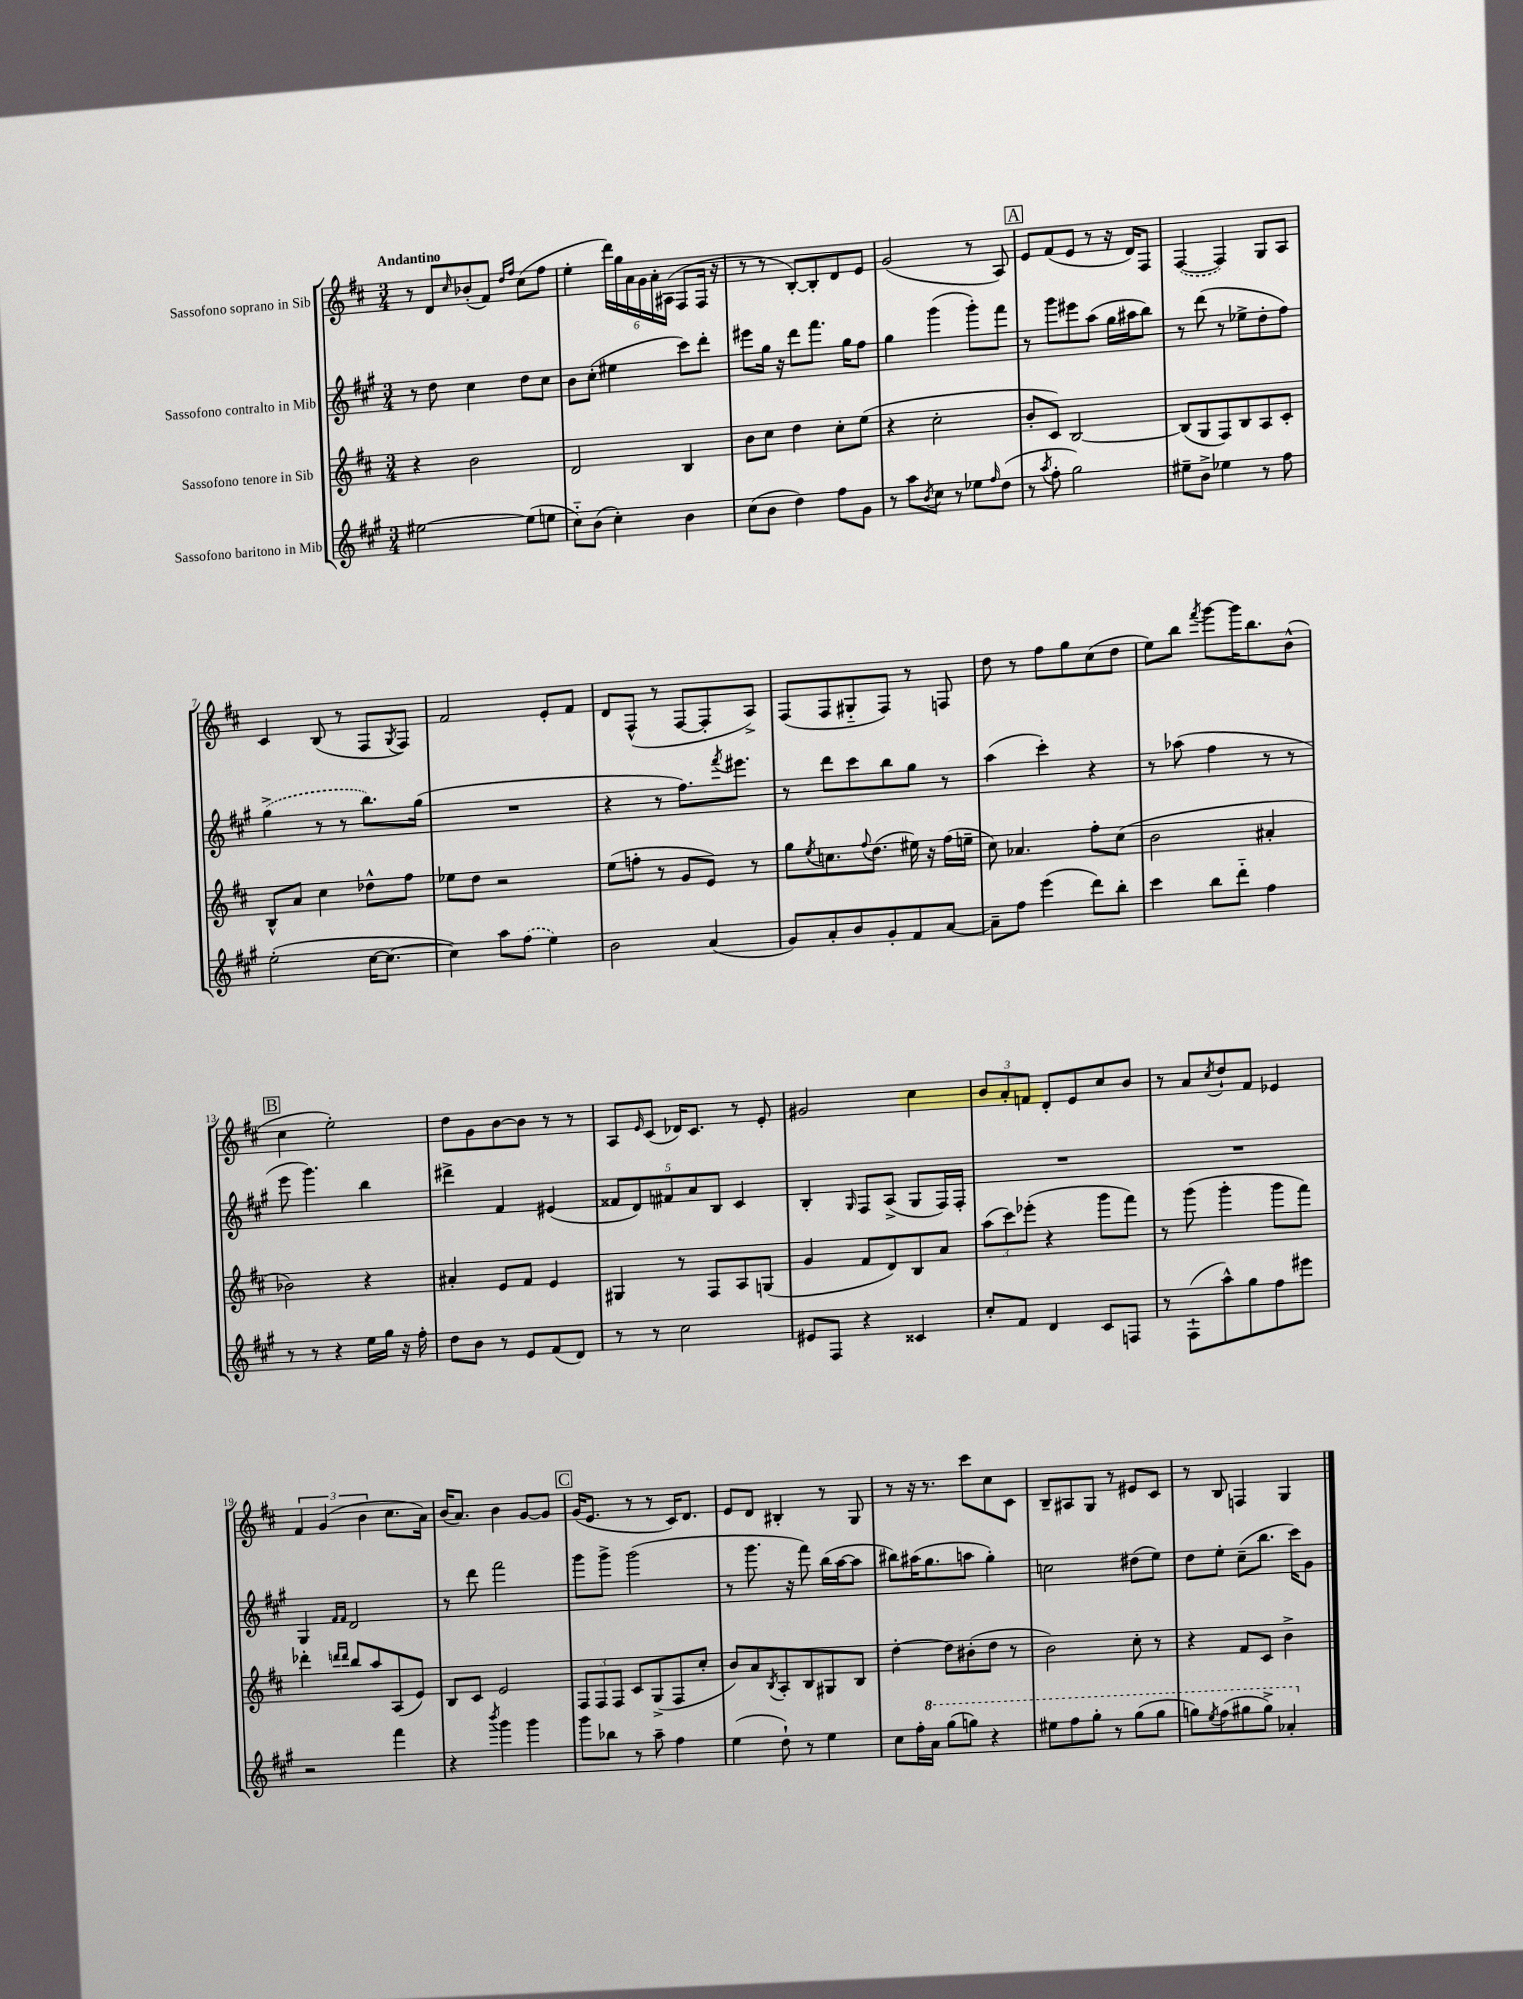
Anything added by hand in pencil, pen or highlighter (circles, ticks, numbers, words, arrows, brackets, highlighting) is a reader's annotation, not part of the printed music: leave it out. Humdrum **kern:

**kern	**kern	**kern	**kern
*staff4	*staff3	*staff2	*staff1
*clefG2	*clefG2	*clefG2	*clefG2
*k[f#c#g#]	*k[f#c#]	*k[f#c#g#]	*k[f#c#]
*M3/4	*M3/4	*M3/4	*M3/4
[2ee#\	4r	8r	8r
.	.	8dd\	8d/L
.	.	.	16qqcc#/
.	2b\	4cc#\	(8b-'/
.	.	.	8f#/J)
.	.	.	16qqdd/LL
.	.	.	16qqff#/JJ
(8ee#\]L	.	8dd\L	(8cc#\L
8ee\J	.	8cc#\J	8ff#\J
=	=	=	=
8cc#'~\L)	2d/	8b\L	4ee'\
(8b\J	.	(8cc#'\J	.
4cc#'\)	.	4ee#\	24ddd\LL)
.	.	.	24gg\
.	.	.	24a\
.	.	.	24g\
.	.	.	24a'\
.	.	.	(24A#\JJ
4b\	4B/	8ccc#\L)	8F#/L
.	.	8ddd'\J	16F#/Jk
.	.	.	16r
=	=	=	=
(8cc#\L	8b\L	8eee#\L	8r
8b\J	8cc#\J	16gg#\Jk	8r
.	.	16r	.
4dd\)	4dd\	8ddd\L	[8B'/L)
.	.	8.fff#\J	8B'/]
8ff#\L	8cc#'\L	.	8d/
.	.	16gg#\LK	.
8g#\J	(8ee\J	8ff#\J	8e/J
=	=	=	=
8r	4r	4gg#\	(2g/
8aa\L	.	.	.
8qb/	.	.	.
8cc#\J	2cc#'\	(4ggg#\	.
8r	.	.	.
8ee-\L	.	8ggg#'\L)	8r
16qqff#/	.	.	.
(8dd\J	.	8fff#\J	8A/)
=	=	=	=
8r	8b'/L	8r	8e/L
8qaa/	.	.	.
8ff#'\	8c#/J)	8ggg#\L	(8f#/
2gg#\)	[2B/	8eee#\	8e/J
.	.	(8aa\J	8r
.	.	16gg#\LL	16r
.	.	16aa#\J	16d/LK)
.	.	8bb\J)	8F#/J
=	=	=	=
8ee#~\L	(8B/]L	8r	([4F#/
8b^\J	8G/	(8ddd\	.
4ee-\	8F#/)	8r	4F#/])
.	8B/	8ee-^\L	.
8r	8A/	8dd'\	8G/L
8ff#\	8c#'/J	8ff#\J)	8A/J
=	=	=	=
(2ee'\	8B^^/L	(4gg#^\	4c#/
.	8a/J	.	.
.	4cc#\	8r	(8B/
.	.	8r	8r
[16cc#\LK	8dd-^^\L	8.bb\L)	8F#/L
8.cc#\_J	.	.	.
.	.	.	8qG/
.	8ff#\J	.	8F#/J)
.	.	(16gg#\Jk	.
=	=	=	=
4cc#\])	8ee-\L	2.r	2f#/
.	8dd\J	.	.
8aa\L	2r	.	.
(8ff#\J	.	.	.
4ee\)	.	.	8e'/L
.	.	.	8f#/J
=	=	=	=
2b\	(8ee\L	4r	8d/L
.	8ff'\J	.	(8F#^^/J
.	8r	8r	8r
.	8g/L	8.ff#\L)	[8F#/L
(4a/	8e/J)	.	8F#'/]
.	.	8qfff#/	.
.	.	8.eee#\J	.
.	8r	.	8A^/J)
=	=	=	=
8g#/L)	8gg\L	8r	(8F#/L
.	8qee/	.	.
8a'/	8.cc\	8ddd\L	8F#/
8b/	.	8ccc#\	8G#'~/
.	8qqff#/	.	.
.	(8.dd\J	.	.
8g#'/	.	8bb\	8F#/J)
8f#/	16ee#\)	8gg#\J	8r
.	16r	.	.
[8a/J	(16ff#\LL	8r	8F/
.	16ee~\JJ	.	.
=	=	=	=
8a~\]L	8cc#\)	(4aa\	8dd\
8ff#\J	4.a-/	.	8r
(4eee\	.	4ccc#'\)	8ff#\L
.	.	.	8gg\
8ddd\L)	8ff#'\L	4r	(8cc#\
8bb'\J	(8cc#\J	.	8dd\J
=	=	=	=
4ccc#\	2b\	8r	8ee\L)
.	.	(8aa-\	8bb\J
.	.	.	8qfff#/
8bb\L	.	4ff#\	[8ggg\L
8ddd'~\J	.	.	16ggg\]K
.	.	.	8.bb\
4ff#\	4a#'/	8r	.
.	.	8r	(8b^^\J
=	=	=	=
8r	2b-\)	8eee\	4cc#\
8r	.	4.ggg#\)	.
4r	.	.	2ee'\)
16ee\LL	4r	4bb\	.
16gg#\JJ	.	.	.
16r	.	.	.
16ff#'\	.	.	.
=	=	=	=
8dd\L	4a#'/	4ddd#^\	8dd\L
8b\J	.	.	8g\
8r	8e/L	4f#/	[8b\
8e/L	8f#/J	.	8b\]J
(8f#/	4e/	(4e#/	8r
8d/J)	.	.	8r
=	=	=	=
8r	4G#/	10f##/L	8A/L
.	.	10d/)	.
.	.	.	16qqe/
8r	.	.	(8c#/J
.	.	10f#/	.
2cc#\	8r	.	16d-/LK)
.	.	10a/	.
.	.	.	8.c#/J
.	8F#/L	.	.
.	.	10B/J	.
.	8A/	4c#/	8r
.	(8G/J	.	8e'/
=	=	=	=
8e#/L	4g/	4B'/	2g#/
8F#/J	.	.	.
.	.	16qqG#/	.
4r	8f#/L	8F#/L	.
.	8d/)	(8A^/J	.
4c##/	8B/	8G#/L	4cc#\
.	8a/J	16F#/L)	.
.	.	16F#'/JJ	.
=	=	=	=
8cc#'/L	(12aa\L	2.r	12b/L
.	12ccc#\)	.	12a'/
8f#/J	.	.	.
.	(12eee-'\J	.	12f/J
4d/	4r	.	8d'/L
.	.	.	8e/
8c#/L	8ggg\L	.	8cc#/
8F/J	8fff#\J)	.	8b/J
=	=	=	=
8r	8r	2.r	8r
(8F#`\L	(8ggg\	.	8a/L
.	.	.	8qcc#/
8aa^^\)	4ggg'\	.	8dd`/
8gg#\	.	.	8f#/J
8ff#\	8ggg\L	.	4e-/
8eee#\J	8fff#\J)	.	.
=	=	=	=
2r	4ddd-'\	4G#/	6f#/
.	.	.	(6g/
.	16qqddd/LL	16qqf#/LL	.
.	16qqddd/JJ	16qqf#/JJ	.
.	8bb/L	2d/	.
.	.	.	6b\
.	8aa/	.	.
4fff#\	(8A/	.	8.cc#\L
.	8e/J)	.	.
.	.	.	16a\Jk)
=	=	=	=
4r	8B/L	8r	(16b/LK
.	.	.	8.a/J)
.	8c#/J	8ddd\	.
8qbbb/	.	.	.
4ggg#\	2e/	2fff#\	4b\
4ggg#\	.	.	[8g/L
.	.	.	8g/]J
=	=	=	=
8ggg#\L	12F#/L	8ggg#\L	(16g/LK
.	.	.	8.e/J
.	12F#/	.	.
8bb-\J	.	8ggg#^\J	.
.	12F#/J	.	.
8r	8c#/L	(2ggg#\	8r
8aa~\	(8G^/	.	8r
4ff#\	8F#/	.	16c#/LK)
.	.	.	8.d/J
.	8cc#'/J	.	.
=	=	=	=
(4ee\	8b/L)	8r	8e/L
.	8a/	8.ggg#\	8d/J
.	8qB/	.	.
8dd`\)	8A'/	.	4B#'/
.	.	16r	.
8r	8B/	8fff#\)	.
4ee\	8G#/	(16bb\LL	8r
.	.	[16aa\J	.
.	8B/J	8aa\]J	8G/
=	=	=	=
8cc#\L	[4dd'\	8bb#\L)	8r
16ff#'\L	.	(16aa#\K	16r
16aa\JJ	.	8.gg#\	8.r
(8ggg#\L	8dd\]L	.	.
8ggg\J)	(8b#'\	8aa\J	8ccc#\L
4r	8dd\J	4gg#'\)	8cc#\
.	8r	.	8c#\J
=	=	=	=
8eee#\L	2b\)	2cc\	8B~/L
8fff#\	.	.	8A#/
8ggg#'\J	.	.	8G/J
8r	.	.	8r
(8ggg#\L	8cc#'\	(8dd#\L	8e#/L
8ggg#\J	8r	8ee\J)	8c#/J
=	=	=	=
8ggg\L)	4r	8dd\L	8r
8qeee/	.	.	.
(8fff#\	.	8ee'\J	8B/
8ggg#\	8f#/L	(8cc#~\L	4F/
8ggg#^\J)	8c#/J	8.bb\J	.
4aa-'/	4b^\	.	4G/
.	.	16ccc#\LK)	.
.	.	8g#\J	.
==	==	==	==
*-	*-	*-	*-
